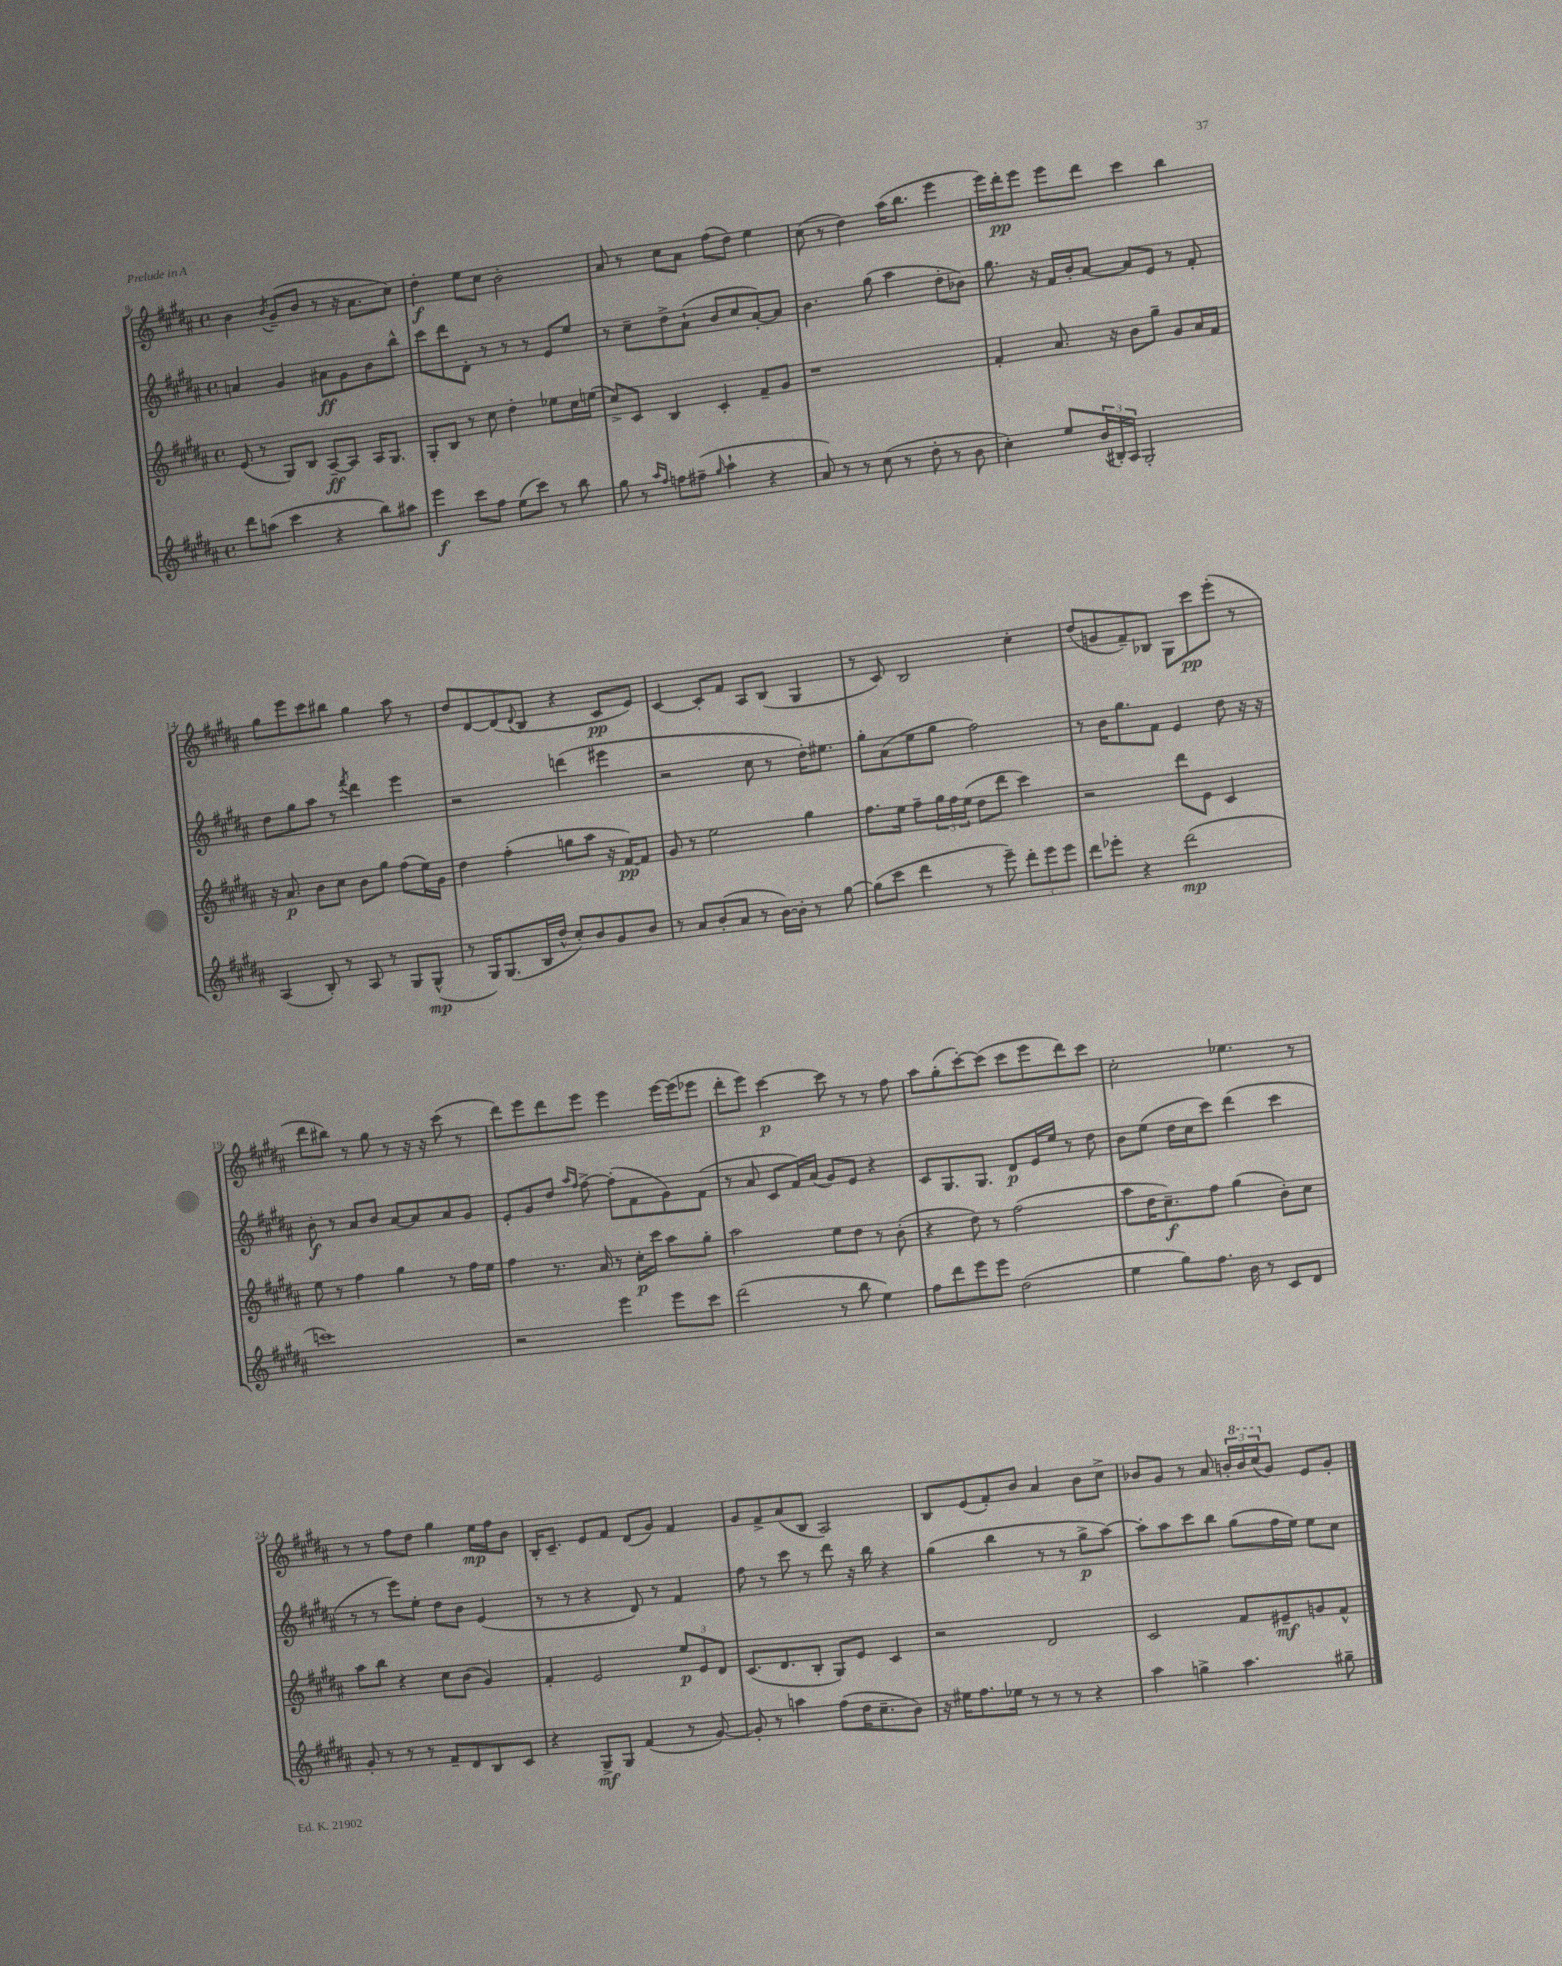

**kern	**kern	**kern	**kern
*staff4	*staff3	*staff2	*staff1
*clefG2	*clefG2	*clefG2	*clefG2
*k[f#c#g#d#a#]	*k[f#c#g#d#a#]	*k[f#c#g#d#a#]	*k[f#c#g#d#a#]
*M4/4	*M4/4	*M4/4	*M4/4
*met(c)	*met(c)	*met(c)	*met(c)
8ddd#\L	(8e/	4a/	4b\
(8aa\J	8r	.	.
.	.	.	8qb/
4ccc#\	8G#/L)	4g#/	(8g#~/L
.	8B/J	.	8b/J
4r	[8A#~/L	8a#\L	8r
.	8A#/]J	8g#\	16r
.	.	.	8.a#\L
8bb\L)	16A#/LK	8b\	.
.	8.G#/J	.	.
8aa#\J	.	8bb^^\J	8cc#\J)
=	=	=	=
4eee\	8G#'/L	8ccc#\L	4dd#'\
.	8B/J	8ddd#\	.
8ccc#\L	8r	8d#'\J	8ee\L
8ff#\J	8cc#\	8r	8cc#\J
(8ee\L	4dd#'\	8r	2b'\
8ccc#\J)	.	8r	.
8r	8ee-\L	8e/L	.
8bb\	16cc#\L	8ee/J	.
.	(16ee\JJ	.	.
=	=	=	=
8gg#\	8cc#^/L)	8r	8a#/
8r	8c#/J	8cc#~\L	8r
16qqaa#/LL	.	.	.
16qqff#/JJ	.	.	.
8ff\L	4B/	8dd#^\	8cc#\L
(8ff#~\J	.	(8a#`\J	8a#\J
16qqgg#/	.	.	.
4aa#`\	4c#'/	8b/L	(8ff#\L
.	.	8cc#/	8dd#\J)
4r	8f#~/L	[8a#'/)	4ee\
.	8g#/J	8a#/]J	.
=	=	=	=
8a#/)	1r	4.b\	(8cc#\
8r	.	.	8r
8r	.	.	4dd#\)
(8cc#\	.	(8gg#\	.
8r	.	4aa#\	(16aa#\LK
.	.	.	8.bb\J
8dd#'\	.	.	.
8r	.	8dd#'\L	4eee\
8b\	.	8b-\J)	.
=	=	=	=
4cc#'\)	4f#'/	8.gg#\	16eee\LL)
.	.	.	16ddd#'\J
.	.	.	8eee\J
.	.	16r	.
8ee/L	8.a#/	16f#/LL	8eee\L
.	.	16b'/J	.
(24b/L	.	[8a#/J	8ddd#\J
24B#'/)	.	.	.
.	16r	.	.
24A#/JJ	.	.	.
2G#'/	8b\L	8a#/]L	4ccc#\
.	8gg#~\J	8e/J	.
.	8g#/L	8r	4bb\
.	16a#/L	8f#'/	.
.	16f#/JJ	.	.
=	=	=	=
(4A#/	16r	8dd#\L	8gg#\L
.	8.a#/	.	.
.	.	8gg#\	8eee\
8B'/)	8b\L	8aa#\J	8ccc#\
8r	8cc#\J	8r	8bb#\J
.	.	8qfff#/	.
8A#/	8b\L	4ddd#\	4gg#\
8r	8gg#\J	.	.
8G#/L	(8ff#\L	4eee\	8aa#\
(8G#^^/J	16ee\L)	.	8r
.	16g#\JJ	.	.
=	=	=	=
8r	4dd#\	2r	8dd#/L
16G#/LK)	.	.	[8d#/
(8.G#/	.	.	.
.	(4ff#'\	.	(8d#/]
.	.	.	8qqd#/
16B/L	.	.	8B/J
16dd#^^/JJ	.	.	.
8cc#'/L)	8gg\L	(4ddd\	4r
8b/	8aa#\J	.	.
8g#/	16r	4eee#\	8c#/L
.	[16f#/LK)	.	.
8b/J	8f#/]J	.	8e/J)
=	=	=	=
8r	8g#/	2r	[4c#/
8a#/L	8r	.	.
(8b'/	2ee\	.	8c#'/]L
8a#/J	.	.	8f#/J
8r	.	8cc#\	8A#/L
[16b\LL)	.	8r	(8B/J
16b'\]JJ	.	.	.
8r	4gg#\	16dd#'\LK)	4G#/
.	.	8.ee#\J	.
[8gg#\	.	.	.
=	=	=	=
(8gg#\]L	8.ff#\L	8gg#'\L	8r
8ccc#\J	.	(8a#\	8c#/)
.	16ee\Jk	.	.
4ddd#\	8ff#~\L	8ee\	2B/
.	24gg#\L	8gg#\J	.
.	24ff#\	.	.
.	(24ee\JJ	.	.
8r	8dd#\L	2ff#\)	.
8eee~\)	8ddd#\J	.	.
12ddd#'\L	4ccc#\)	.	4cc#'\
12eee\	.	.	.
12eee\J	.	.	.
=	=	=	=
8ddd#\L	2r	8r	(8dd#/L
8eee-'\J	.	16b\LK	8g/
.	.	8.gg#\	.
4r	.	.	8f#~/)
.	.	8f#\J	8B-/J
(2ddd#\	8ddd#\L	4e/	8G#\L
.	8e\J	.	8ccc#\
.	4c#/	8dd#\	(8eee'\J
.	.	16r	8r
.	.	16r	.
=	=	=	=
1ccc)	8ee\	8b'\	8ddd#\L
.	8r	8r	8bb#\J)
.	4ff#\	8a#/L	8r
.	.	8b/J	8gg#\
.	4gg#\	[8a#/L	8r
.	.	8a#/]	16r
.	.	.	16r
.	8r	8a#/	(8ccc#\
.	16ff#\LL	8g#/J	8r
.	16ee\JJ	.	.
=	=	=	=
2r	4ff#\	8e'/L	8ddd#\L)
.	.	8g#/	8eee\
.	8.r	8dd#/J	8ddd#\
.	.	16qqaa#/LL	.
.	.	16qqff#/JJ	.
.	.	[8ff#^\	8eee\J
.	16a#/	.	.
4eee\	8r	(8ff#'\]L	4eee\
.	16cc#'\LL	8f#\	.
.	16ccc#\JJ	.	.
8eee\L	8aa#\L	8g#\)	[16eee\LL
.	.	.	(16eee\]J
8ccc#\J	8gg#'\J	(8f#\J	8eee-\J
=	=	=	=
(2ddd#\	2aa#\	8r	8ddd#'\L
.	.	8a#/	8eee\J)
.	.	8c#/L	[4ccc#\
.	.	16f#/L)	.
.	.	(16a#/JJ	.
8r	8ee\L	8g#/L)	8ccc#\]
8bb\	8dd#\J	8e/J	8r
4ee\)	8r	4r	8r
.	(8b'\	.	8ff#\
=	=	=	=
8ff#\L	4r	8c#/L	8aa#\L
8ddd#\	.	8.G#/	(8gg#'\
8eee\	8dd#\)	.	[8ccc#'\)
.	.	8.G#/J	.
8eee\J	8r	.	(8ccc#\]J
(2dd#\	(2ff#\	8d#/L	8ccc#\L
.	.	16e/L	8eee\
.	.	16ee/JJ	.
.	.	8r	8ddd#\)
.	.	8dd#\	8ccc#\J
=	=	=	=
4ee\	8aa#\L	8b\L	2cc#'\
.	16dd#\K	(8ee\J	.
.	8.cc#~\)	.	.
8gg#\L)	.	16dd#\LL	.
.	.	16cc#\J	.
8.ff#\J	8ff#\J	8ccc#\J)	.
.	(4gg#\	(4ddd#\	4.ee-\
16b\	.	.	.
8r	.	.	.
8c#/L	8b'\L)	4ccc#\	.
8d#/J	8cc#\J	.	8r
=	=	=	=
8g#'/	8aa#\L	8r	8r
8r	8bb\J	8r	8r
8r	4r	8eee\L)	8ff#\L
8r	.	8ee'\J	8dd#\J
8f#~/L	8cc#\L	8dd#\L	4gg#\
8d#/	(8b\J	8b\J	.
8B/	4g#/)	(4e/	16ee\LL
.	.	.	16ff#\J
8c#/J	.	.	8b\J
=	=	=	=
4r	4f#'/	8r	16B'/LK
.	.	.	8.c#~/J
.	.	8r	.
8G#^/L	2e/	4r	8e/L
8G#/J	.	.	8f#/J
(4f#/	.	8d#/)	(8d#/L
.	.	8r	8g#/J)
8r	12ee/L	4f#/	4f#/
.	12e/	.	.
[8g#/)	.	.	.
.	12d#/J	.	.
=	=	=	=
8g#'/]	(8.c#/L	8ff#\	8g#/L
8r	.	8r	8f#^/
.	8.d#/	.	.
4aa\	.	8ccc#\	(8a#/
.	8B'/J	8r	8B/J
(8ff#\L	8G#/L)	8ddd#\	2A#/)
16dd#\K	8e/J	16r	.
8.cc#~\	.	16bb\	.
.	4c#/	4r	.
8b\J)	.	.	.
=	=	=	=
16r	2r	(4gg#\	8B/L
16ee#\LK	.	.	.
8.ff#\	.	.	(8e/
.	.	4bb\	8f#'/)
16ee-\Jk	.	.	.
8r	.	.	8b/J
8r	2d#/	8r	4a#/
8r	.	8r	.
4r	.	8gg#^\L	8b\L
.	.	[8aa#\J)	8cc#^\J
=	=	=	=
4aa#\	2c#/	8aa#'\]L	8b-/L
.	.	8aa#\	8g#/J
4gg^\	.	8ccc#\	8r
.	.	8bb\J	8a#/
4.aa#\	8f#/L	(8gg#\L	24b'/LL
.	.	.	24bb/
.	.	.	(24ccc#/J
.	8e#~/	16ff#\L	8g#/J)
.	.	16ee\JJ)	.
.	8g/	8ee\L	8e/L
8gg#~\	8f#^^/J	8cc#\J	8g#'/J
==	==	==	==
*-	*-	*-	*-
